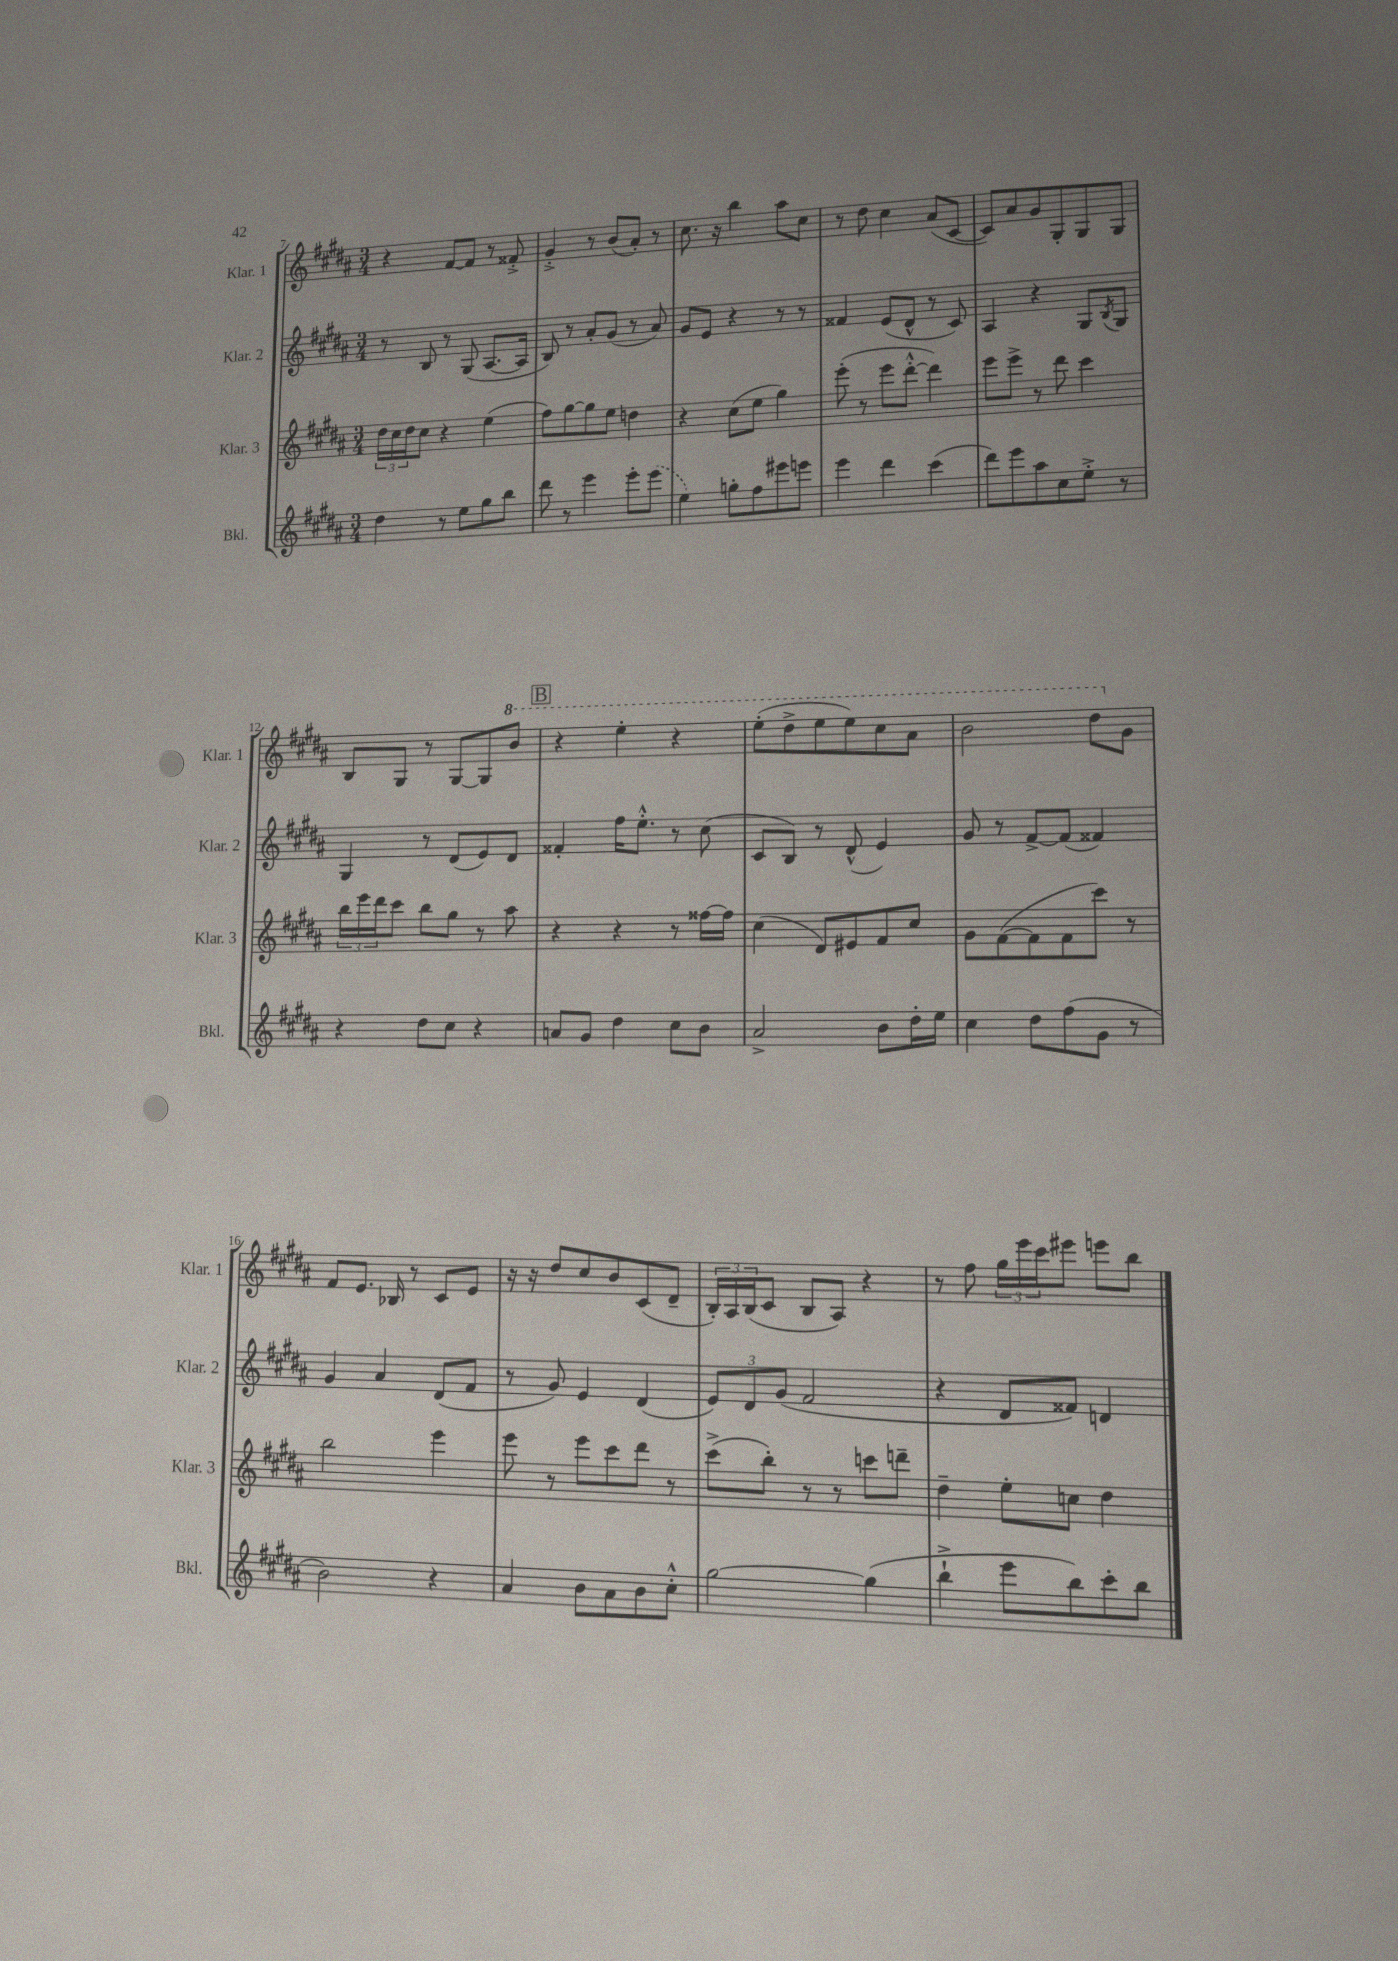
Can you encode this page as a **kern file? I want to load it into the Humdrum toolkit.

**kern	**kern	**kern	**kern
*staff4	*staff3	*staff2	*staff1
*clefG2	*clefG2	*clefG2	*clefG2
*k[f#c#g#d#a#]	*k[f#c#g#d#a#]	*k[f#c#g#d#a#]	*k[f#c#g#d#a#]
*M3/4	*M3/4	*M3/4	*M3/4
4dd#	24dd#	8r	4r
.	24cc#	.	.
.	24dd#	.	.
.	8cc#	8B	.
8r	4r	8r	[8f#
8ee	.	(8G#	8f#]
8gg#	(4ee	[8.A#	8r
8bb	.	.	8f##'^
.	.	16A#]	.
=	=	=	=
8ddd#	8ff#)	8B)	4g#'^
8r	[8gg#	8r	.
4eee	8gg#]	8a#'	8r
.	8ee	(8g#	(8b
8eee'	4dd	8r	8a#')
(8eee	.	8a#)	8r
=	=	=	=
4ee)	4r	8g#	8.cc#
.	.	8e	.
.	.	.	16r
8gg'	(8cc#	4r	4bb
8ff#	8ee	.	.
8eee#	4gg#)	8r	8aa#
8eee	.	8r	8cc#
=	=	=	=
4eee	(8eee'	4f##	8r
.	8r	.	8dd#
4ddd#	8eee	(8e	4cc#
.	[8ddd#'^^	8d#^^	.
(4ccc#	4ddd#])	8r	(8a#
.	.	8c#)	[8c#
=	=	=	=
8ddd#)	8eee	4A#	8c#])
8eee	8eee^	.	8a#
8aa#	8r	4r	8g#
8cc#	8ddd#	.	8G#'
8ee'^	4ccc#	8G#	8G#
.	.	8qB	.
8r	.	8G#	8G#
=	=	=	=
4r	24bb	4G#	8B
.	24eee	.	.
.	24ddd#	.	.
.	8ccc#	.	8G#
8dd#	8bb	8r	8r
8cc#	8gg#	(8d#	[8G#
4r	8r	8e)	8G#]
.	8aa#	8d#	8bb
=	=	=	=
8a	4r	4f##'	4r
8g#	.	.	.
4dd#	4r	16ff#	4eee'
.	.	8.ee'^^	.
8cc#	8r	8r	4r
8b	[16ff##	(8cc#	.
.	16ff##]	.	.
=	=	=	=
2a#^	(4cc#	8c#	(8eee'
.	.	8B)	8ddd#^
.	8d#)	8r	8eee
.	8e#	(8d#^^	8eee)
8b	8f#	4e)	8ccc#
16dd#'	8cc#	.	8aa#
16ee	.	.	.
=	=	=	=
4cc#	8g#	8g#	2bb
.	([8f#	8r	.
8dd#	8f#]	[8f#^	.
(8ff#	8f#	(8f#]	.
8g#	8ccc#)	4f##)	8ddd#
8r	8r	.	8g#
=	=	=	=
2b)	2bb	4g#	8f#
.	.	.	8.e
.	.	4a#	.
.	.	.	16B-
.	.	.	8r
4r	4eee	(8d#	8c#
.	.	8f#	8e
=	=	=	=
4a#	8eee	8r	16r
.	.	.	16r
.	8r	8g#)	8dd#
8b	8eee	4e	8cc#
8a#	8ccc#	.	8b
8b	8ddd#	(4d#	(8c#
8cc#'^^	8r	.	8d#~
=	=	=	=
[2gg#	(8ccc#^	12e)	24B')
.	.	.	24A#
.	.	12d#	(24B
.	8bb')	.	8c#
.	.	(12g#	.
.	8r	2f#	8B
.	8r	.	8A#)
(4gg#]	8ccc	.	4r
.	8ddd~	.	.
=	=	=	=
4bb`^	4dd#~	4r	8r
.	.	.	8ff#
8eee	8ee'	8d#	24gg#
.	.	.	24eee
.	.	.	24ccc#
8bb)	8cc	8f##)	8eee#
8ccc#'	4dd#	4d	8eee
8bb	.	.	8bb
==	==	==	==
*-	*-	*-	*-
